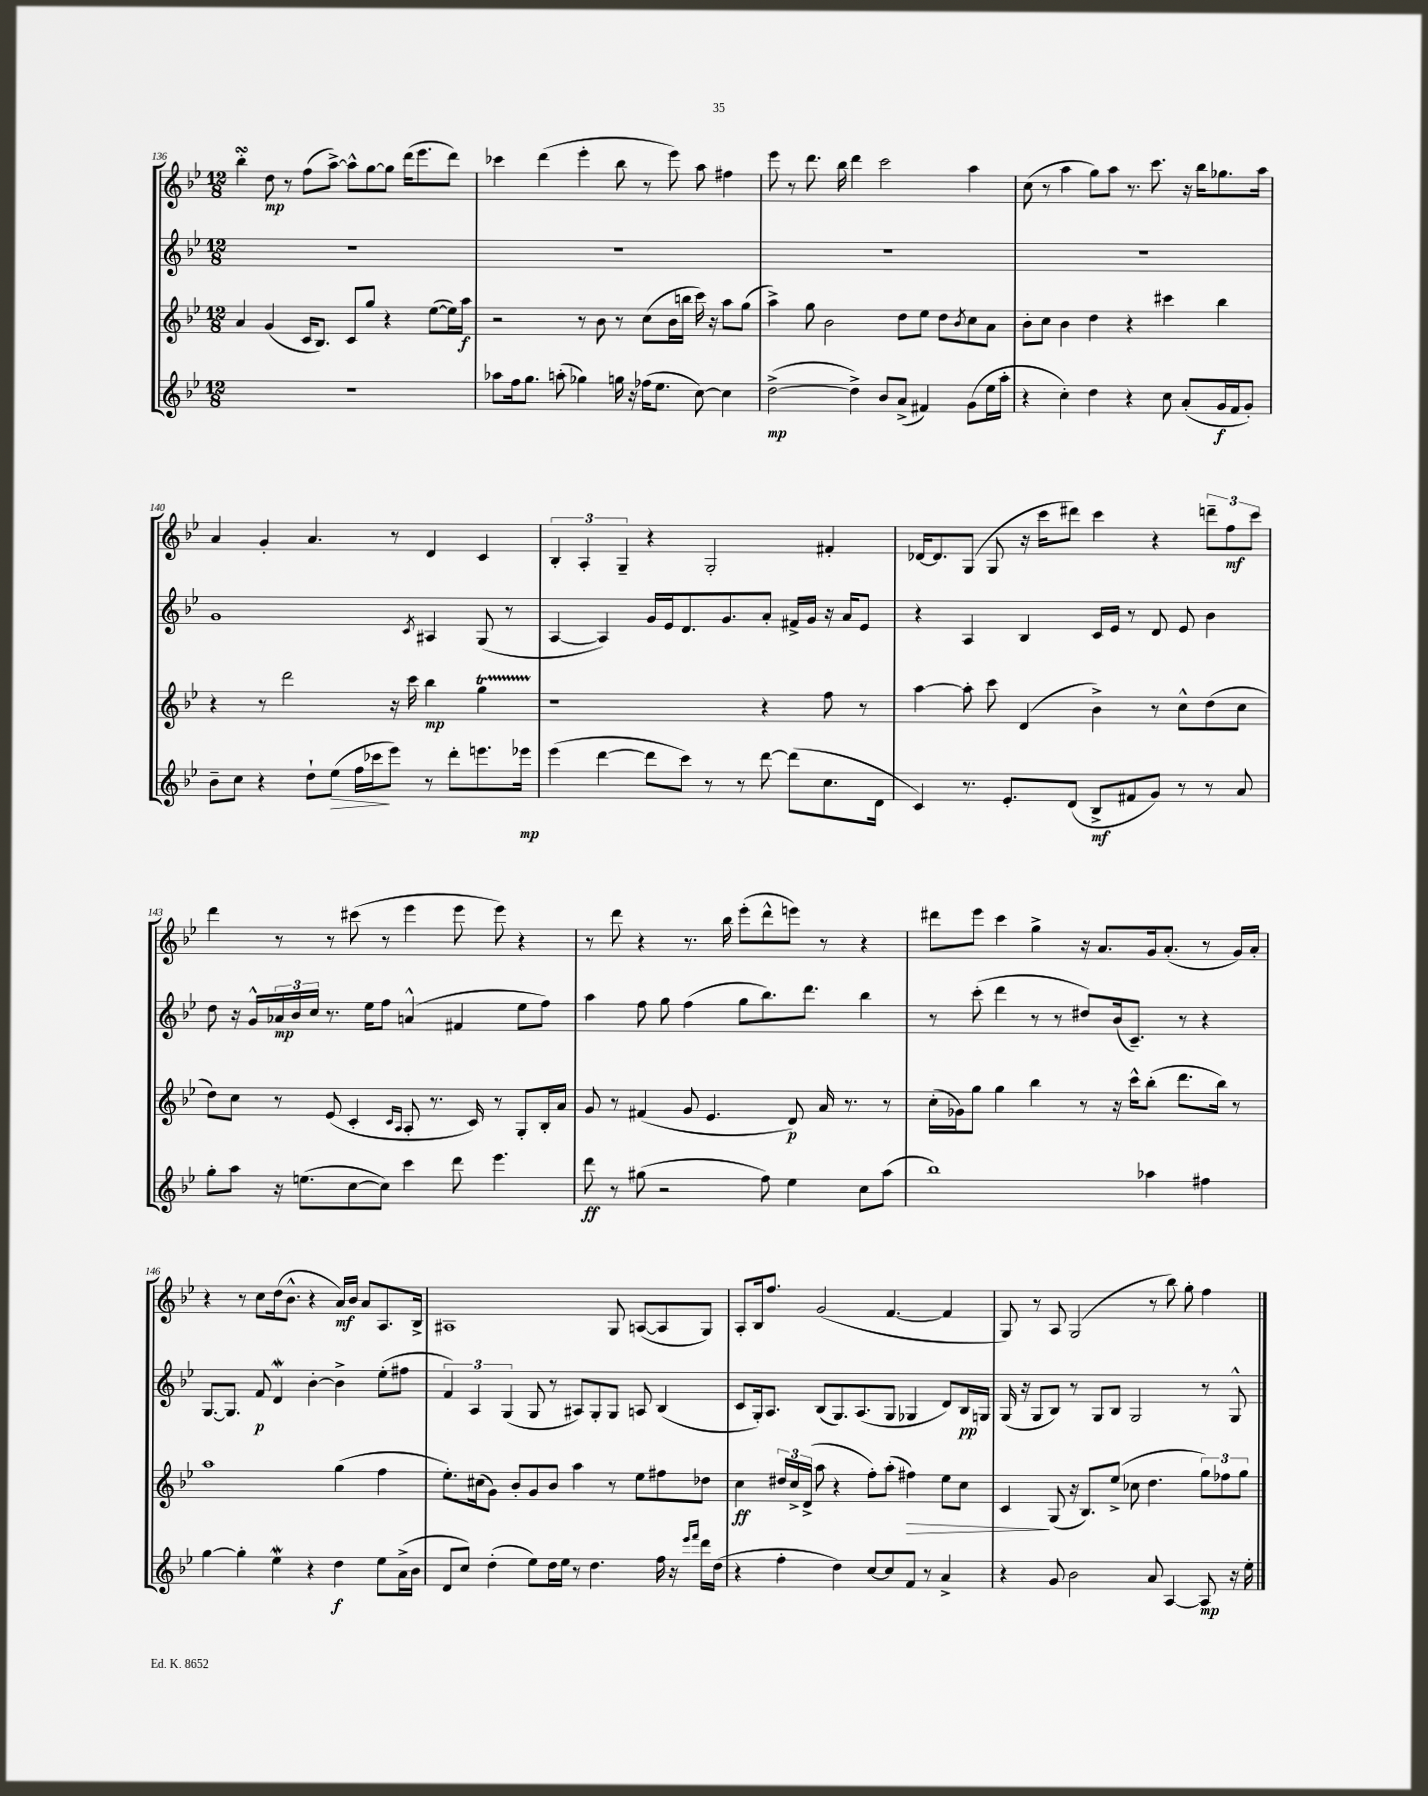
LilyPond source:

<<
\new StaffGroup <<
\new Staff = "s0" {
    \clef treble \key bes \major \numericTimeSignature \time 12/8
    bes''4-.\turn d''8\mp r8 f''8( a''8~->) a''8-^ g''8~ g''8 d'''16( ees'''8. d'''8) |
    ces'''4 d'''4( ees'''4-. bes''8 r8 ees'''8) a''8 fis''4 |
    ees'''8 r8 d'''8. bes''16 d'''4 c'''2 a''4 |
    c''8( r8 a''4 g''8) a''8 r8. c'''8. r16 bes''16 ges''8. a''16 |
    a'4 g'4-. a'4. r8 d'4 c'4 |
    \tuplet 3/2 { bes4-. a4-. g4-- } r4 g2-. fis'4-. |
    des'16~ des'8. g8( g8 r16 c'''16 dis'''8) c'''4 r4 \tuplet 3/2 { d'''8-- f''8\mf c'''8 } |
    d'''4 r8 r8 cis'''8( r8 ees'''4 ees'''8 ees'''8) r4 |
    r8 d'''8 r4 r8. bes''16 ees'''8-.( d'''8-^ e'''8) r8 r4 |
    dis'''8 ees'''8 c'''4 g''4-> r16 a'8. g'16 a'8.-.( r8 g'16) a'16-. |
    r4 r8 c''8 d''16( bes'8.-^ r4 a'16\mf) bes'16 a'8 a8. bes16-> |
    ais1 g8 a8~( a8 g8) |
    a8-. bes16 f''8. g'2( f'4.~ f'4 |
    g8) r8 a8 g2( r8 bes''8) g''8-. f''4 \bar "|." |
}
\new Staff = "s1" {
    \clef treble \key bes \major \numericTimeSignature \time 12/8
    R1. |
    R1. |
    R1. |
    R1. |
    g'1 \acciaccatura { c'8 } ais4 g8( r8 |
    a4~ a4) g'16 ees'16 d'8. g'8. a'8-. fis'16-> g'16 r16 a'16 ees'8 |
    r4 a4 bes4 c'16 ees'16 r8 d'8 ees'8 bes'4 |
    d''8 r16 g'16-^ \tuplet 3/2 { aes'16\mp bes'16 c''16 } r8. ees''16 f''8 a'4-^( fis'4 ees''8 f''8) |
    a''4 f''8 g''8 f''4( g''8 bes''8.) d'''8. bes''4 |
    r8 c'''8-.( d'''4 r8 r8 dis''8) bes'16( c'8.--) r8 r4 |
    g8.~ g8. f'8\p d'4\mordent bes'4~-. bes'4-> ees''8-.( fis''8 |
    \tuplet 3/2 { f'4) a4 g4( } g8 r8 ais8) g8-. g8 a8 bes4( |
    c'8 g16-.) a8. bes8( g8.) a8.( g8 ges4 d'8) bes16\pp g16 |
    g16( r16 g8 bes8) r8 g8 bes8 g2 r8 g8-^ \bar "|." |
}
\new Staff = "s2" {
    \clef treble \key bes \major \numericTimeSignature \time 12/8
    a'4 g'4( c'16 bes8.) c'8 g''8 r4 ees''8~( ees''16) a''16\f |
    r2 r8 bes'8 r8 c''8( bes'16 b''16 c'''16) r16 a''8 g''8( |
    a''4->) g''8 bes'2 d''8 ees''8 d''8 \acciaccatura { bes'8 } c''8 a'8 |
    bes'8-. c''8 bes'4 d''4 r4 cis'''4 bes''4 |
    r4 r8 d'''2 r16 c'''16 bes''4\mp g''4\startTrillSpan |
    r1\stopTrillSpan r4 f''8 r8 |
    a''4~ a''8-. c'''8 d'4( bes'4->) r8 c''8-^ d''8( c''8 |
    d''8) c''8 r8 ees'8( c'4-. \grace { c'16 a16 } a8-. r8. c'16) r8 g8-. bes16-. a'16 |
    g'8 r8 fis'4( g'8 ees'4. d'8\p) a'16 r8. r8 |
    c''16-.( ges'16) g''8 g''4 bes''4 r8 r16 c'''16-^ bes''8-.( d'''8. bes''16) r8 |
    a''1 g''4( f''4 |
    ees''8.-.) cis''16( g'8) bes'8-. g'8 bes'8 a''4 r8 ees''8 fis''8 des''8 |
    c''4\ff \tuplet 3/2 { dis''16 c''16-> d'16->( } a''8 r4 f''8-.) a''8-.( fis''4\>) ees''8 c''8 |
    c'4\! g8( r16 bes8.) ees''8->( ces''8 d''4. \tuplet 3/2 { g''8) fes''8 g''8 } \bar "|." |
}
\new Staff = "s3" {
    \clef treble \key bes \major \numericTimeSignature \time 12/8
    R1. |
    aes''8 f''16 g''8. a''8-.( ges''4) g''16 r16 fes''16( ees''8. c''8~) c''4 |
    d''2~->\mp( d''4->) bes'8 a'8->( fis'4) g'8( ees''16 a''16-. |
    r4 c''4-.) d''4 r4 c''8 a'8-.( g'16\f f'16 g'8-.) |
    bes'8-- c''8 r4 d''8-! ees''8\>( f''16 ces'''16\! ees'''8) r8 d'''8-. e'''8. ees'''16\mp |
    ees'''4( d'''4~ d'''8 c'''8) r8 r8 d'''8~ d'''8( c''8. d'16 |
    c'4) r8. ees'8.-. d'8( bes8->\mf fis'8 g'8) r8 r8 a'8 |
    g''8-. a''8 r16 e''8.( c''8~ c''8) c'''4 d'''8 ees'''4. |
    d'''8\ff r8 gis''8( r2 f''8) ees''4 c''8 a''8( |
    bes''1) aes''4 fis''4 |
    g''4~ g''4-. ees''4\mordent r4 d''4\f ees''8 a'16->( bes'16 |
    d'8 c''8) d''4-.( ees''8) d''16 ees''16 r8 d''4. f''16 r16 \grace { ees'''16 f'''16 } d'''16 d''16( |
    r4 f''4-. d''4) c''8~ c''8 f'8 r8 a'4-> |
    r4 g'8 bes'2 a'8 a4~ a8\mp r16 ees''16-. \bar "|." |
}
>>
>>
\layout { \context { \Score currentBarNumber = #136 } }
